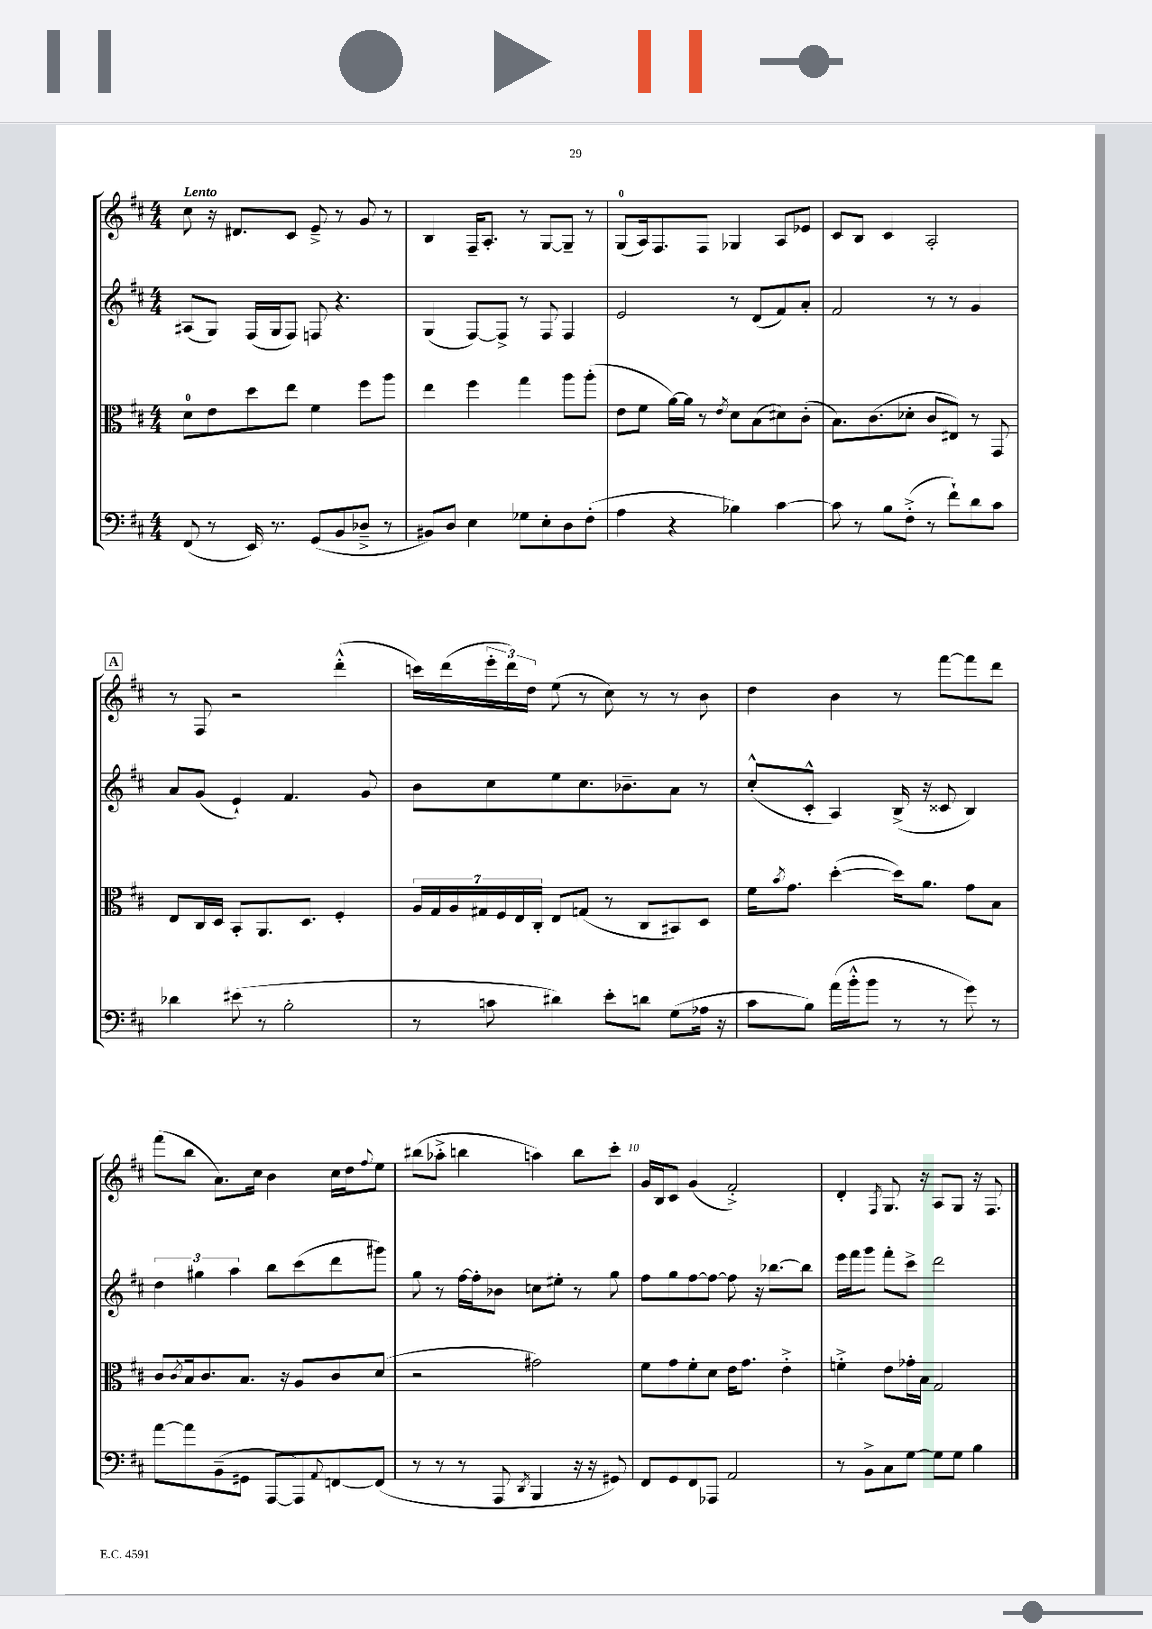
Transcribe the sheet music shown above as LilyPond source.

<<
\new StaffGroup <<
\new Staff = "s0" {
    \clef treble \key d \major \numericTimeSignature \time 4/4 \tempo "Lento"
    cis''8 r16 dis'8. cis'8 e'8---> r8 g'8 r8 |
    b4 fis16-- a8.-. r8 g8~ g8-- r8 |
    g8-0( a16) fis8. fis8 ges4 a8 ees'8 |
    cis'8 b8 cis'4 a2-. |
    \mark \markup { \box "A" } r8 fis8 r2 d'''4-.-^( |
    c'''16) d'''16( \tuplet 3/2 { e'''16-. d'''16) d''16 } e''8( r8 cis''8) r8 r8 b'8 |
    d''4 b'4 r8 fis'''8~ fis'''8 d'''8 |
    fis'''8( b''8 a'8.) cis''16 b'4 cis''16 d''16 \appoggiatura { fis''8 } e''8 |
    bis''8( aes''8-.-> b''4 a''4) b''8 cis'''8-. |
    g'16 b16 cis'8 g'4( fis'2-.->) |
    d'4-. \acciaccatura { fis8 } g8. r16 a8 g8 r16 fis8. \bar "|." |
}
\new Staff = "s1" {
    \clef treble \key d \major \numericTimeSignature \time 4/4
    ais8( g8) fis16( g16 fis8) f8 r4. |
    g4( fis8~) fis8-> r8 fis8 fis4 |
    e'2 r8 d'8( fis'8) a'8-. |
    fis'2 r8 r8 g'4 |
    \mark \markup { \box "A" } a'8 g'8( e'4-!) fis'4. g'8 |
    b'8 cis''8 e''8 cis''8. bes'8.-- a'8 r8 |
    cis''8-.-^( cis'8-.-^ a4) b16->( r16 cisis'8 b4) |
    \tuplet 3/2 { d''4 gis''4 a''4 } b''8 cis'''8( d'''8 gis'''8) |
    g''8 r8 fis''16~ fis''16-. bes'8 c''8 eis''8-. r8 g''8 |
    fis''8 g''8 fis''8~ fis''8~ fis''8 r16 bes''8.~ bes''8 |
    e'''16 fis'''16 g'''8 fis'''8-. cis'''8-> d'''2 \bar "|." |
}
\new Staff = "s2" {
    \clef alto \key d \major \numericTimeSignature \time 4/4
    d'8-0 e'8 d''8 e''8 fis'4 fis''8 a''8 |
    e''4 fis''4 g''4 a''8 a''8-.( |
    e'8 fis'8 a'16~) a'16 r8 \acciaccatura { e'8 } d'8 b8( dis'8) cis'8-.( |
    b8.) cis'8.( des'8-. cis'8 eis8) r8 g,8 |
    \mark \markup { \box "A" } e8 cis16 d16 b,8-. a,8. d8. fis4-. |
    \tuplet 7/4 { a16 g16 a16 gis16 fis16 e16 cis16-. } e8 g8( r8 cis8 bis,8) d8 |
    fis'16 \acciaccatura { b'8 } g'8. d''4~-.( d''16) a'8. g'8 b8 |
    cis'8 \acciaccatura { cis'8 } b16 cis'8. b8. r16 a8 cis'8 d'8( |
    r2 gis'2) |
    fis'8 g'8 fis'8-. d'8 e'16 g'8. e'4-.-> |
    f'4-.-> e'8 ges'16-. b16 g2 \bar "|." |
}
\new Staff = "s3" {
    \clef bass \key d \major \numericTimeSignature \time 4/4
    fis,8( r8 e,16) r8. g,8( b,8 des8---> r8 |
    bis,8) d8 e4 ges8 e8-. d8 fis8-.( |
    a4 r4 bes4) cis'4~ |
    cis'8 r8 b8 fis8-.->( r8 fis'8-!) d'8 cis'8 |
    \mark \markup { \box "A" } des'4 eis'8( r8 b2-. |
    r8 c'8 dis'4) e'8-. d'8 g8( aes16 r16 |
    cis'8 b8) a'16( b'16-.-^ b'8 r8 r8 g'8) r8 |
    a'8~ a'8 b,8--( gis,8 a,,8~ a,,8) \appoggiatura { a,8 } f,8~ f,8( |
    r8 r8 r8 a,,8 \acciaccatura { d,8 } b,,4 r16 r16 gis,8) |
    fis,8 g,8 fis,8 aes,,8 a,2 |
    r8 b,8-> cis8 g8~ g8 g8 b4 \bar "|." |
}
>>
>>
\layout { \context { \Score \override BarNumber.break-visibility = ##(#f #t #t) barNumberVisibility = #(every-nth-bar-number-visible 5) } }
